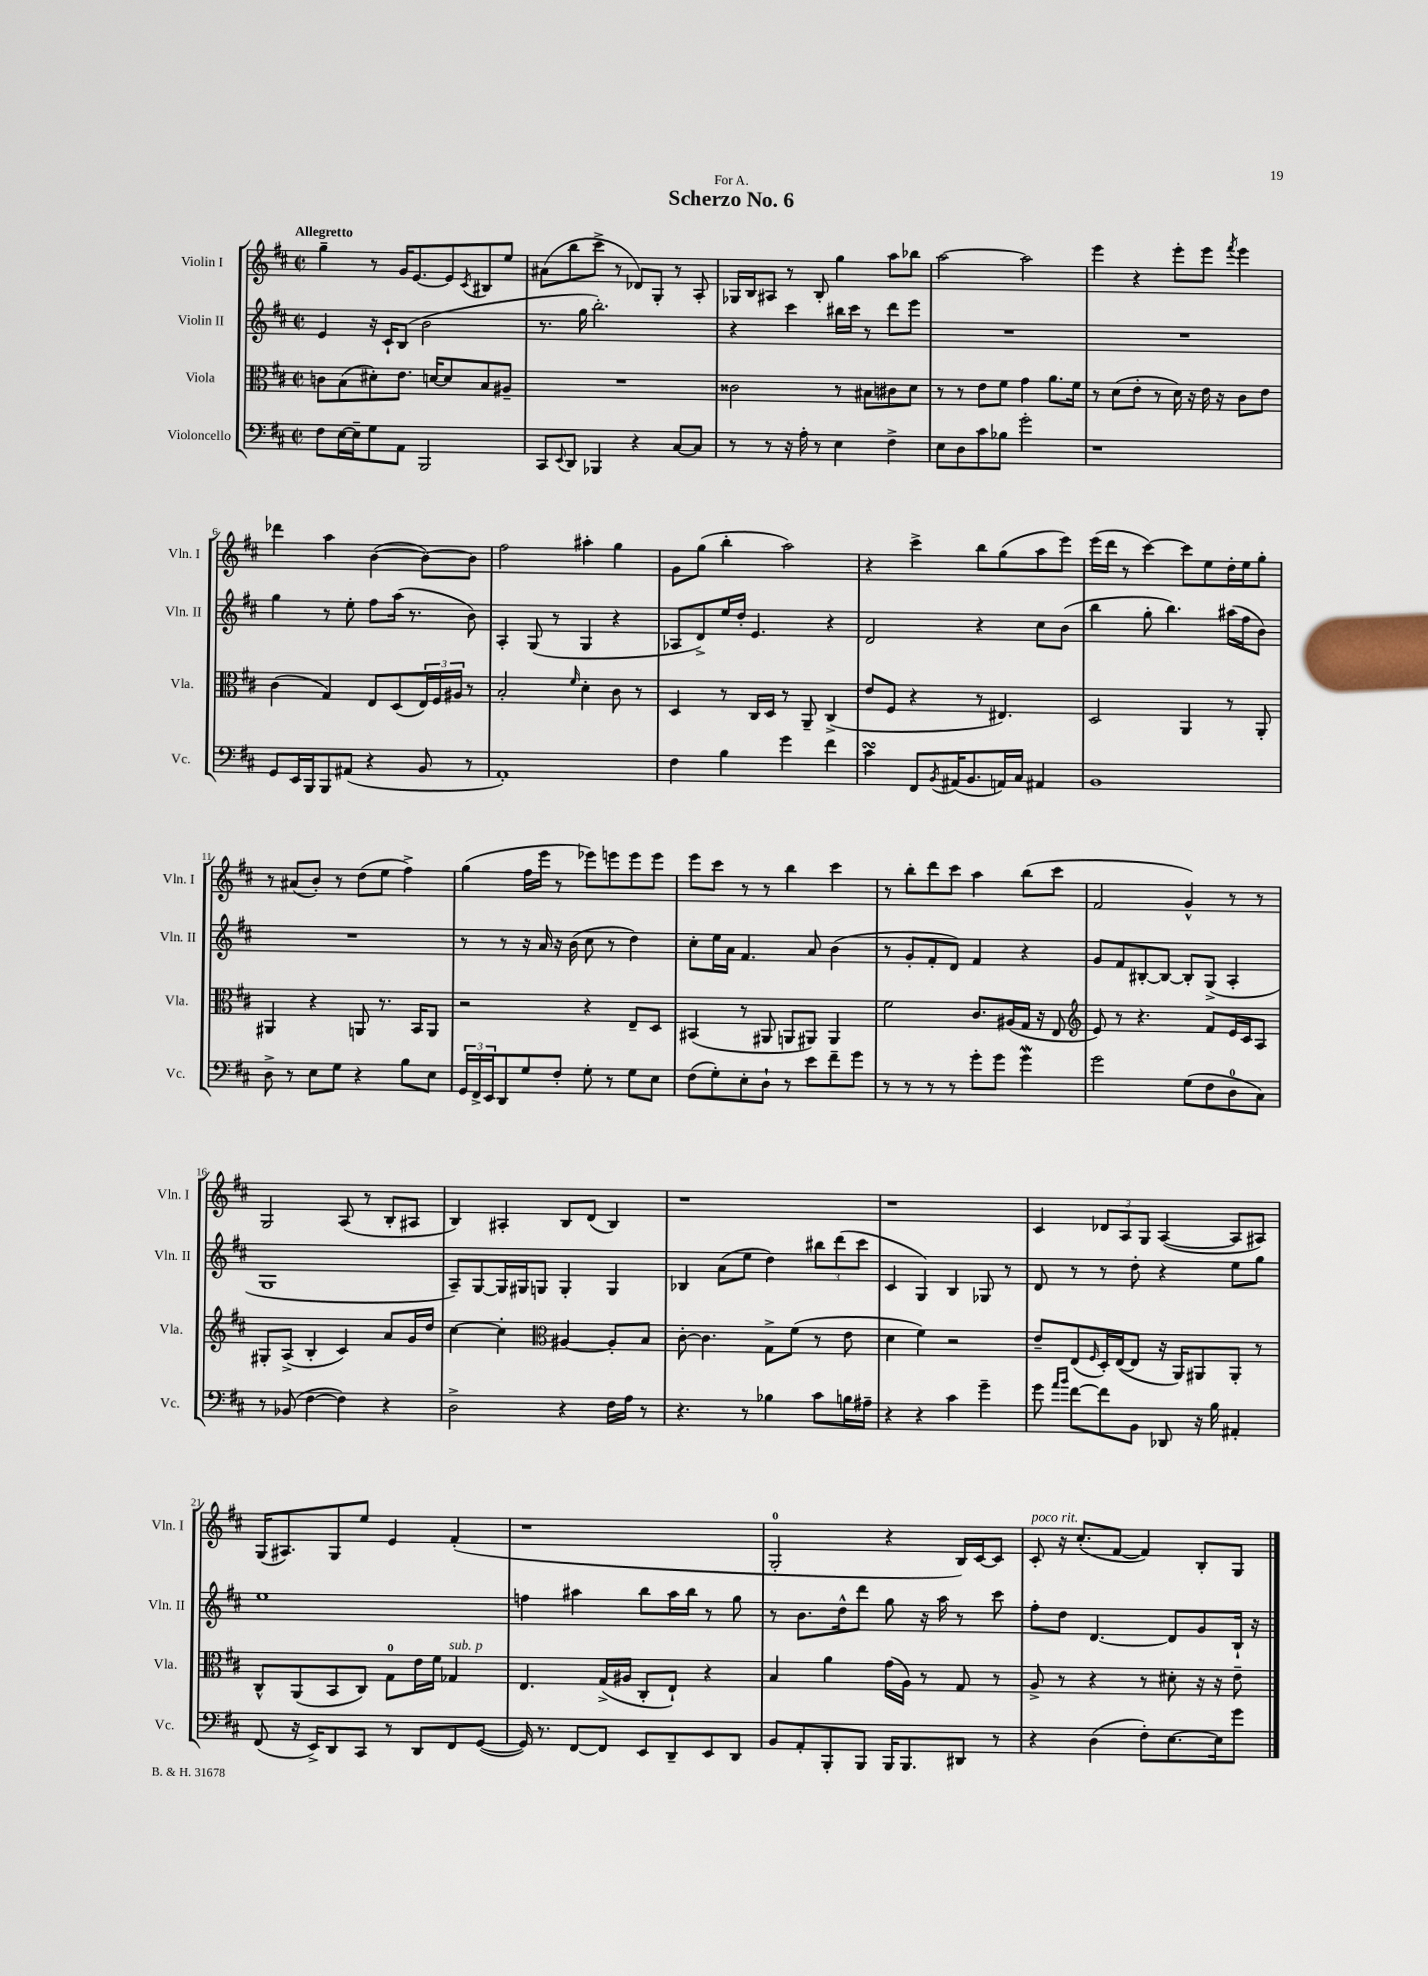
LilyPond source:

\header { title = "Scherzo No. 6" dedication = "For A." }
<<
\new StaffGroup <<
\new Staff = "s0" \with { instrumentName = "Violin I" shortInstrumentName = "Vln. I" } {
    \clef treble \key d \major \defaultTimeSignature \time 2/2 \tempo "Allegretto"
    g''4-- r8 g'16 e'8.~ e'8 \acciaccatura { cis'8 } bis8 e''8 |
    ais'8( b''8 cis'''8-> r8 des'8) g8-. r8 a8-. |
    ges16 b16 ais8 r8 b8-. g''4 a''8 bes''8 |
    a''2~ a''2 |
    e'''4 r4 e'''8-. e'''8 \acciaccatura { fis'''8 } e'''4 |
    des'''4 a''4 b'4~( b'8~) b'8 |
    fis''2 ais''4-. g''4 |
    g'8 g''8( b''4-. a''2) |
    r4 cis'''4-> b''8 g''8( a''8 e'''8) |
    e'''16( d'''16 r8 cis'''4~) cis'''8 e''8 d''16-. e''16 g''8-. |
    r8 ais'8( b'8-.) r8 d''8( e''8 fis''4->) |
    g''4( fis''16 e'''16 r8 ees'''8) e'''8 e'''8 e'''8 |
    e'''8 cis'''8 r8 r8 b''4 cis'''4 |
    r8 b''8-. d'''8 cis'''8 a''4 b''8( cis'''8 |
    fis'2 g'4-^) r8 r8 |
    g2 a8( r8 b8-. ais8 |
    b4) ais4-. b8 d'8( b4) |
    r1 |
    r1 |
    cis'4 \tuplet 3/2 { des'8 a8 g8 } a4~( a8 ais8) |
    g16( ais8.) g8 e''8 e'4 fis'4-.( |
    r1 |
    g2-0-. r4 b16) cis'16~ cis'8 |
    cis'8-.^\markup { \italic "poco rit." } r16 cis''8.-.( fis'8~ fis'4) b8-. g8 \bar "|." |
}
\new Staff = "s1" \with { instrumentName = "Violin II" shortInstrumentName = "Vln. II" } {
    \clef treble \key d \major \defaultTimeSignature \time 2/2
    e'4 r16 cis'16-! b8( b'2 |
    r8. g''16 b''2.-.) |
    r4 cis'''4 bis''16 cis'''16 r8 d'''8 e'''8 |
    R1 |
    R1 |
    g''4 r8 e''8-. fis''8 a''16( r8. b'8) |
    a4-. g8( r8 g4 r4 |
    aes8 d'8->) e''16 d''16-. e'4. r4 |
    d'2 r4 cis''8 b'8( |
    b''4 g''8-. b''4.) ais''16( fis''16 b'8) |
    R1 |
    r8 r8 r16 a'16 r16 b'16( cis''8 r8 d''4) |
    cis''8-. e''16 a'16 fis'4. a'8 b'4( |
    r8 g'8-. fis'8-. d'8) fis'4 r4 |
    g'8 fis'8 bis8~-. bis8~ bis8-. g8->( a4-. |
    g1 |
    a8--) g8~ g16 gis16 g8 g4-. g4 |
    bes4 a'8( e''8 d''4) \tuplet 3/2 { bis''8 d'''8( cis'''8 } |
    cis'4 g4) b4 ges8 r8 |
    d'8 r8 r8 d''8-. r4 e''8 g''8 |
    e''1 |
    f''4 ais''4 b''8 ais''16 b''16 r8 g''8 |
    r8 b'8. d''16-^ d'''8 g''8 r16 a''16 r8 cis'''8 |
    fis''8-. d''8 d'4.~ d'8 g'8 b16-! r16 \bar "|." |
}
\new Staff = "s2" \with { instrumentName = "Viola" shortInstrumentName = "Vla." } {
    \clef alto \key d \major \defaultTimeSignature \time 2/2
    c'8 b8( dis'8-.) e'8. d'16~ d'8 b8 ais8-- |
    R1 |
    cisis'2 r8 bis8 cis'8 d'8 |
    r8 r8 e'8 fis'8 g'4 a'8. fis'16 |
    r8 d'8( e'8-. r8 d'16) r16 e'16 r16 cis'8 e'8 |
    cis'4( g4) e8 d8( \tuplet 3/2 { e16) fis16 ais16 } r8 |
    b2-. \grace { fis'16 } d'4-. cis'8 r8 |
    d4 r8 cis16 d16 r8 a,8-- cis4->( |
    e'8 fis8 r4 r8 eis4.) |
    d2 a,4 r8 a,8-. |
    ais,4 r4 a,8 r8. b,16 a,8 |
    r2 r4 e8-- d8 |
    bis,4( r8 ais,8 a,8 ais,8) ais,4 |
    fis'2 cis'8. ais16( g16 r16 e8 |
    \clef treble e'8) r8 r4. fis'8 e'16 cis'16 a8 |
    gis8-. a8->( b4-. cis'4) a'8 g'16 d''16 |
    cis''4~ cis''4-. \clef alto ais4~ ais8-. b8 |
    cis'8~-. cis'4. g8-> fis'8( r8 e'8 |
    d'4 fis'4) r2 |
    e'8-- e8( \grace { fis16 } d16-.) e16~( e8 r16 a,16) ais,8 ais,8-. r8 |
    cis8-^ a,8( b,8 cis8) g8-0 e'16 fis'16 ges4^\markup { \italic "sub. p" } |
    e4. g16->( ais16 cis8-. e8-!) r4 |
    b4 a'4 g'16( a16) r8 g8 r8 |
    a8-> r8 r4 r8 dis'8-. r16 r16 e'8-- \bar "|." |
}
\new Staff = "s3" \with { instrumentName = "Violoncello" shortInstrumentName = "Vc." } {
    \clef bass \key d \major \defaultTimeSignature \time 2/2
    fis8 e16~ e16-- g8 a,8 b,,2 |
    cis,8 \appoggiatura { e,8 } d,8 bes,,4 r4 cis8~ cis8 |
    r8 r8 r16 a16-. r8 e4 fis4-> |
    e8 d8 cis'8 bes8 g'2-. |
    r1 |
    g,8 e,16 b,,16 b,,8 ais,8( r4 b,8 r8 |
    a,1-.) |
    fis4 b4 g'4 fis'4 |
    cis'4\turn fis,8 \acciaccatura { b,8 } ais,16( b,8. a,16) cis16 ais,4 |
    b,1 |
    d8-> r8 e8 g8 r4 b8 e8 |
    \tuplet 3/2 { g,16 fis,16-> e,16 } d,8 g8 fis8-. g8-. r8 g8 e8 |
    fis8( g8-.) e8-. d8-! r8 e'8 fis'8-- g'8 |
    r8 r8 r8 r8 g'8-. g'8 g'4\mordent |
    g'2 g8( fis8 d8-0 cis8) |
    r8 bes,8( fis4~ fis4) r4 |
    d2-> r4 fis16 a16 r8 |
    r4. r8 bes4 cis'8 b16 ais16-- |
    r4 r4 cis'4 g'4-- |
    g'8 \grace { a'16 b'16 } fis'8~ fis'8 b,8 des,8 r16 b16 ais,4-. |
    fis,8( r16 e,16->) d,8 cis,8 r8 d,8 fis,8 g,8~( |
    g,16) r8. fis,8~ fis,8 e,8 d,8-- e,8 d,8 |
    b,8 a,8-. b,,8-. b,,8 b,,16 b,,8. dis,8 r8 |
    r4 d4( fis8-.) e8.~ e16 g'8 \bar "|." |
}
>>
>>
